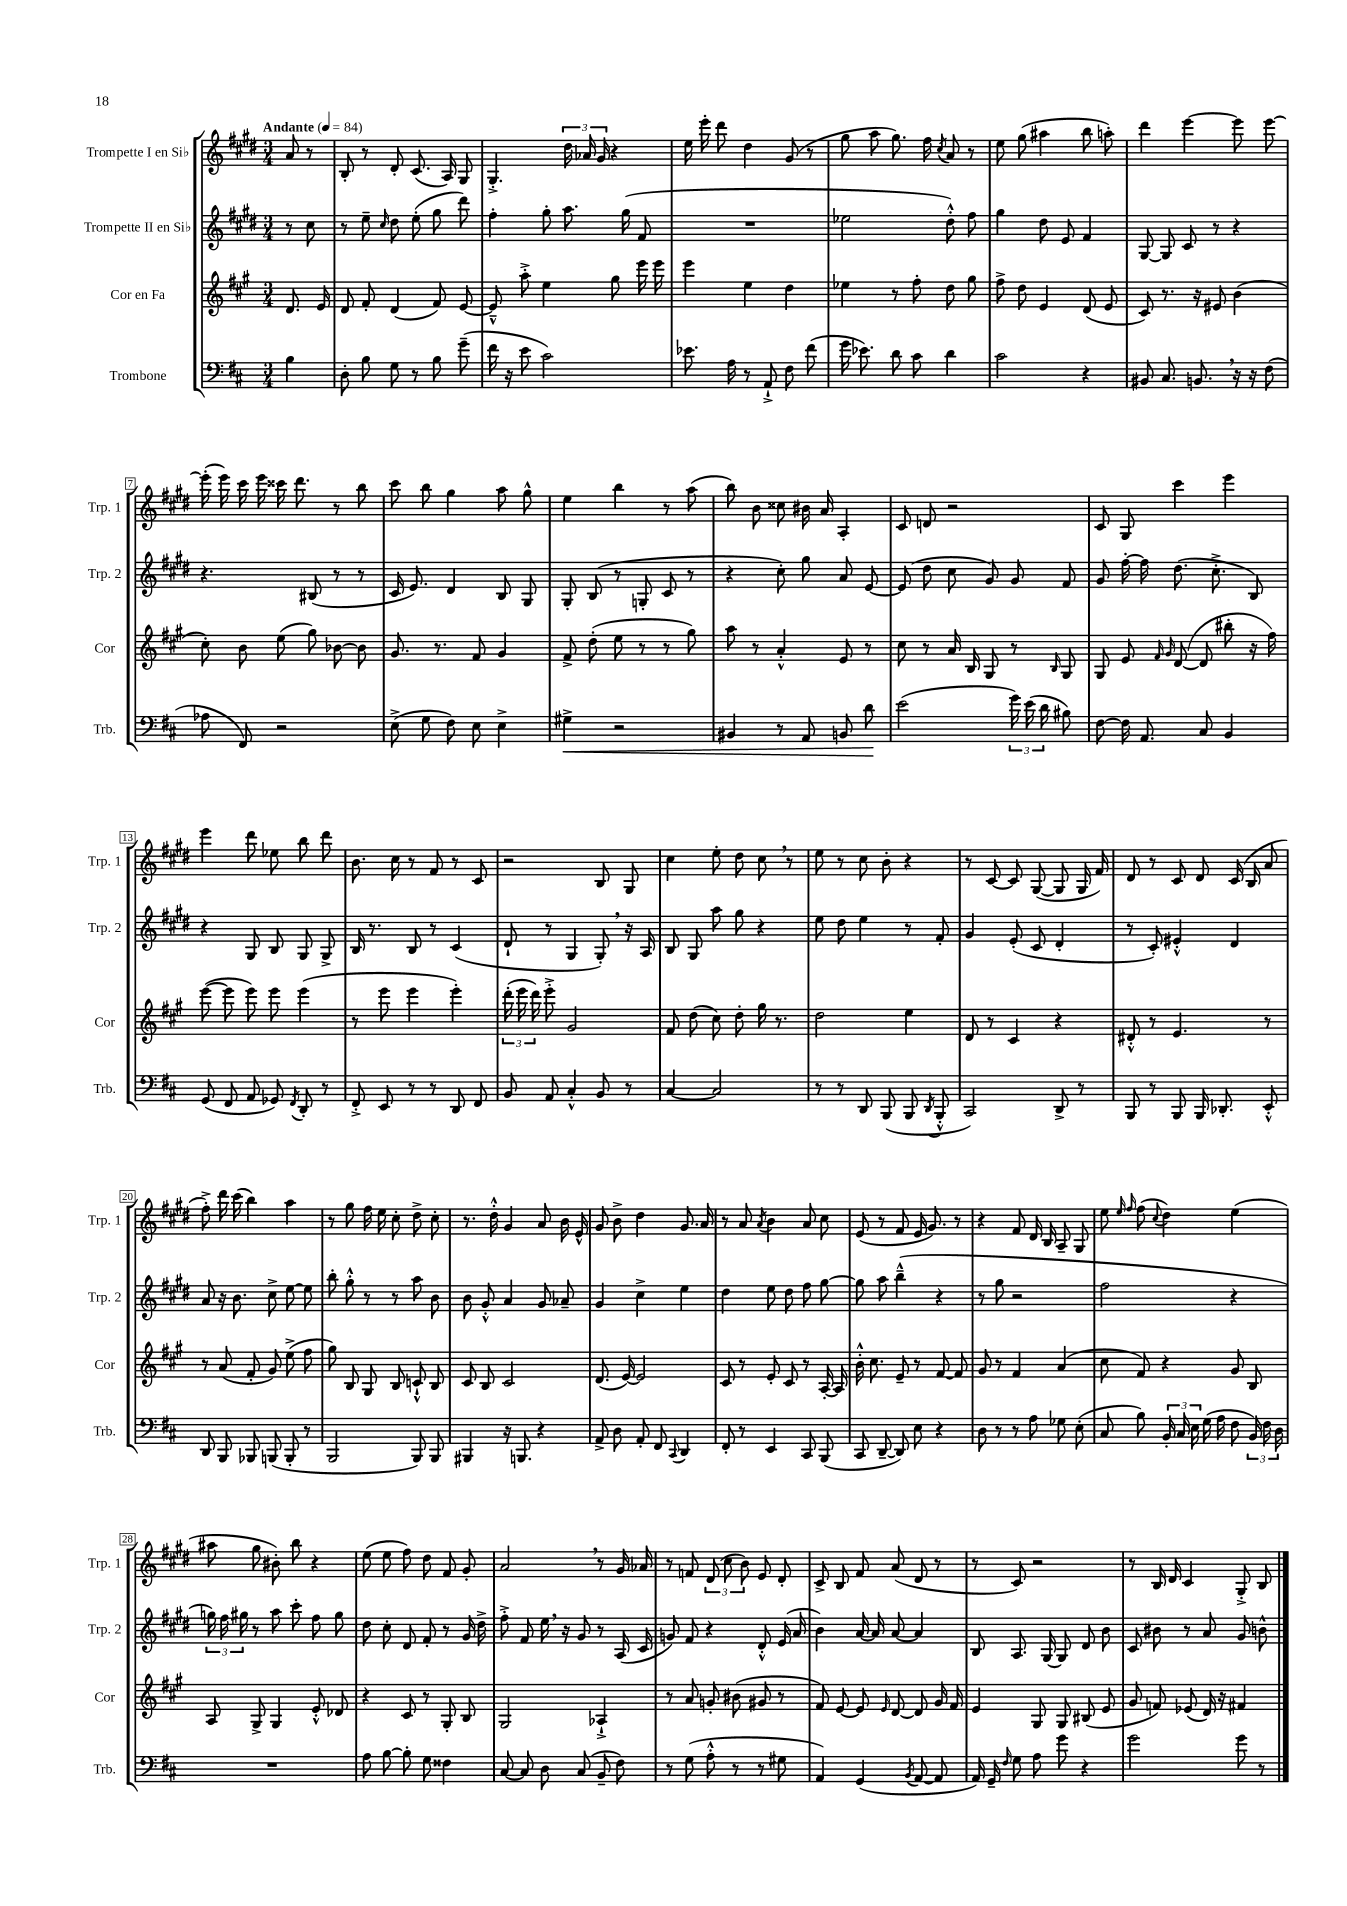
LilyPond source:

<<
\new StaffGroup <<
\new Staff = "s0" \with { instrumentName = "Trompette I en Sib" shortInstrumentName = "Trp. 1" } {
    \clef treble \key e \major \numericTimeSignature \time 3/4 \partial 4 \tempo "Andante" 4 = 84
    \autoBeamOff a'8 r8 |
    b8-. r8 dis'8-. cis'8.( a16) gis8 |
    gis4.-.-> \tuplet 3/2 { dis''16 aes'16 gis'16 } r4 |
    e''16 e'''16-. dis'''8 dis''4 gis'8( r8 |
    gis''8 a''8 gis''8.) fis''16 \acciaccatura { cis''8 } a'8 r8 |
    e''8 gis''8( ais''4 b''8 a''8-.) |
    dis'''4 e'''4~ e'''8 e'''8~ |
    e'''16-.( e'''16) cis'''16 e'''16 cisis'''16 dis'''8. r8 b''8 |
    cis'''8 b''8 gis''4 a''8 gis''8-^ |
    e''4 b''4 r8 a''8( |
    b''8) b'8 cisis''8 bis'16 a'16 a4-. |
    cis'8 d'8 r2 |
    cis'8 gis8 cis'''4 e'''4 |
    e'''4 dis'''8 ees''8 b''8 dis'''8 |
    b'8. cis''16 r8 fis'8 r8 cis'8 |
    r2 b8 gis8 |
    cis''4 e''8-. dis''8 cis''8 \breathe r8 |
    e''8 r8 cis''8 b'8-. r4 |
    r8 cis'8~ cis'8 gis8~( gis8 gis16 fis'16) |
    dis'8 r8 cis'8 dis'8 cis'16( b16 a'8 |
    fis''8-.->) dis'''16 cis'''16( b''4) a''4 |
    r8 gis''8 fis''16 e''16 cis''8-. dis''8-> cis''8-. |
    r8. dis''16-.-^ gis'4 a'8 b'16 e'16-^ |
    gis'8 b'8-> dis''4 gis'8. a'16 |
    r8 a'8 \acciaccatura { a'8 } b'4 a'8 cis''8 |
    e'8( r8 fis'8 e'16 gis'8.) r8 |
    r4 fis'8 dis'16 b16 a8-- gis8 |
    e''8 \grace { e''16 fis''16 } fis''8( \appoggiatura { cis''8 } dis''4) e''4( |
    ais''8 gis''8 bis'8-.) b''8 r4 |
    e''8( e''8 fis''8) dis''8 fis'8 gis'8-. |
    a'2 \breathe r8 gis'16 aes'16 |
    r8 f'8 \tuplet 3/2 { dis'8( cis''8 b'8) } e'8 dis'8-. |
    cis'8-> b8 fis'8 a'8( dis'8 r8 |
    r8 cis'8) r2 |
    r8 b16 dis'16 cis'4 gis8-.-> b8 \bar "|." |
}
\new Staff = "s1" \with { instrumentName = "Trompette II en Sib" shortInstrumentName = "Trp. 2" } {
    \clef treble \key e \major \numericTimeSignature \time 3/4 \partial 4
    \autoBeamOff r8 cis''8 |
    r8 e''8-- \grace { cis''16 } dis''8 e''8-.( gis''8 dis'''8) |
    fis''4-. gis''8-. a''8. gis''16( fis'8 |
    R2. |
    ees''2 dis''8-.-^) fis''8 |
    gis''4 dis''8 e'8 fis'4 |
    gis8~ gis8 cis'8 r8 r4 |
    r4. bis8( r8 r8 |
    cis'16 e'8.) dis'4 b8 gis8 |
    gis8-. b8( r8 g8-. cis'8 r8 |
    r4 cis''8-.) gis''8 a'8 e'8~ |
    e'8( dis''8 cis''8 gis'8) gis'8 fis'8 |
    gis'8 fis''16~-. fis''16 dis''8.( cis''8.-.-> b8) |
    r4 gis8 b8 gis8 gis8-> |
    b16 r8. b8 r8 cis'4( |
    dis'8-! r8 gis4 gis8-.) \breathe r16 a16 |
    b8 gis8 a''8 gis''8 r4 |
    e''8 dis''8 e''4 r8 fis'8-. |
    gis'4 e'8-.( cis'8 dis'4-. |
    r8 cis'8-.) eis'4-.-^ dis'4 |
    a'8 r16 b'8. cis''8-> e''8~ e''8 |
    b''8-. gis''8-.-^ r8 r8 a''8 b'8 |
    b'8 gis'8-.-^ a'4 gis'8 aes'8-- |
    gis'4 cis''4-> e''4 |
    dis''4 e''8 dis''8 fis''8 gis''8~ |
    gis''8 a''8 b''4---^( r4 |
    r8 gis''8 r2 |
    fis''2 r4 |
    \tuplet 3/2 { g''16) fis''16 gis''16 } r8 a''8 cis'''8-. fis''8 gis''8 |
    dis''8 cis''8-. dis'8 fis'8-. r8 gis'16 dis''16-> |
    fis''8-.-> fis'8 e''16 \breathe r16 gis'8 r8 a16( cis'16 |
    g'8) fis'8 r4 dis'8-.-^ e'16( a'16 |
    b'4) a'16~ a'16 a'8~ a'4 |
    b8 a8. gis16~ gis8 dis'8 b'8 |
    cis'8 bis'8 r8 a'8 gis'8 b'8-^ \bar "|." |
}
\new Staff = "s2" \with { instrumentName = "Cor en Fa" shortInstrumentName = "Cor" } {
    \clef treble \key a \major \numericTimeSignature \time 3/4 \partial 4
    \autoBeamOff d'8. e'16 |
    d'8 fis'8-. d'4( fis'8) e'8~ |
    e'8---^ a''8-.-> e''4 gis''8 e'''16 e'''16 |
    e'''4 e''4 d''4 |
    ees''4 r8 fis''8-. d''8 gis''8 |
    fis''8-> d''8 e'4 d'8( e'8 |
    cis'8) r8. r16 eis'8 b'4( |
    cis''8-.) b'8 e''8( gis''8) bes'8~ bes'8 |
    gis'8. r8. fis'8 gis'4 |
    fis'8-> d''8-.( e''8 r8 r8 gis''8) |
    a''8 r8 a'4-.-^ e'8 r8 |
    cis''8 r8 a'16 b16 gis8 r8 \grace { b16 } gis8 |
    gis8 e'8 \grace { fis'16 gis'16 } d'8~( d'8 bis''8-. r16 fis''16) |
    e'''8~( e'''8 e'''8) e'''8 e'''4( |
    r8 e'''8 e'''4 e'''4-.) |
    \tuplet 3/2 { d'''16-.( e'''16 d'''16) } e'''8-.-> gis'2 |
    fis'8 d''8( cis''8) d''8-. gis''16 r8. |
    d''2 e''4 |
    d'8 r8 cis'4 r4 |
    dis'8-.-^ r8 e'4. r8 |
    r8 a'8( fis'8-. gis'8) e''8->( fis''8 |
    gis''8) b8 gis8 b8 c'8-!-^ b8 |
    cis'8 b8 cis'2 |
    d'8.( e'16~) e'2 |
    cis'8 r8 e'8-. cis'8 r8 a16~-. a16 |
    b'16-.-^ cis''8. e'8-- r8 fis'8~ fis'8 |
    gis'8 r8 fis'4 a'4( |
    cis''8 fis'8) r4 gis'8 b8 |
    a8 gis8-> gis4 e'8-.-^ des'8 |
    r4 cis'8 r8 gis8-. b8 |
    gis2 aes4-!-> |
    r8 a'8 g'8-. bis'8( gis'8 r8 |
    fis'8) e'8~ e'8 \grace { e'16 } d'8~ d'8 gis'16 fis'16 |
    e'4 gis8 gis8 bis8( e'8 |
    gis'8 f'8) ees'8( d'16) r16 fis'4 \bar "|." |
}
\new Staff = "s3" \with { instrumentName = "Trombone" shortInstrumentName = "Trb." } {
    \clef bass \key d \major \numericTimeSignature \time 3/4 \partial 4
    \autoBeamOff b4 |
    d8-. b8 g8 r8 b8 g'8--( |
    fis'16 r16 e'8 cis'2) |
    ees'8. a16 r8 a,8-!-> fis8 fis'8( |
    g'16 ees'8.) d'8 cis'8 d'4 |
    cis'2 r4 |
    bis,8 cis8. b,8. \breathe r16 r16 fis8( |
    aes8 fis,8) r2 |
    e8->( g8 fis8) e8 e4-> |
    gis4->\< r2 |
    bis,4 r8 a,8 b,8 d'8\! |
    e'2( \tuplet 3/2 { g'16) e'16( d'16 } bis8) |
    fis8~ fis16 a,8. cis8 b,4 |
    g,8( fis,8 a,8 ges,8) \acciaccatura { fis,8 } d,8-. r8 |
    fis,8-.-> e,8 r8 r8 d,8 fis,8 |
    b,8 a,8 cis4-.-^ b,8 r8 |
    cis4~ cis2 |
    r8 r8 d,8 b,,8( b,,8 \acciaccatura { d,8 } b,,8-.-^ |
    cis,2) d,8-> r8 |
    b,,8 r8 b,,8 b,,16 des,8.-. e,8-.-^ |
    d,8 b,,8 bes,,8 b,,8( b,,8-. r8 |
    b,,2 b,,8) b,,8 |
    bis,,4 r16 b,,8. r4 |
    a,8-> d8 a,8-. fis,8 \appoggiatura { cis,8 } d,4 |
    fis,8-. r8 e,4 cis,8 b,,8( |
    cis,8 d,8~-- d,8) e8 r4 |
    d8 r8 r8 a8 ges8 e8-.( |
    cis8 b8) \tuplet 3/2 { b,16-. cis16 e16 } g16( a16 fis8 \tuplet 3/2 { b,16) fis16 d16 } |
    R2. |
    a8 b8~ b8-. g8 fisis4 |
    cis8~ cis8 d8 cis8( b,8-- fis8) |
    r8 g8( a8-.-^ r8 r8 gis8 |
    a,4) g,4( \acciaccatura { b,8 } a,8~ a,8 |
    a,16) g,16-- \grace { fis16 } g8 a8 g'8 r4 |
    g'2 g'8 r8 \bar "|." |
}
>>
>>
\layout { \context { \Score \override BarNumber.stencil = #(make-stencil-boxer 0.1 0.3 ly:text-interface::print) } }
